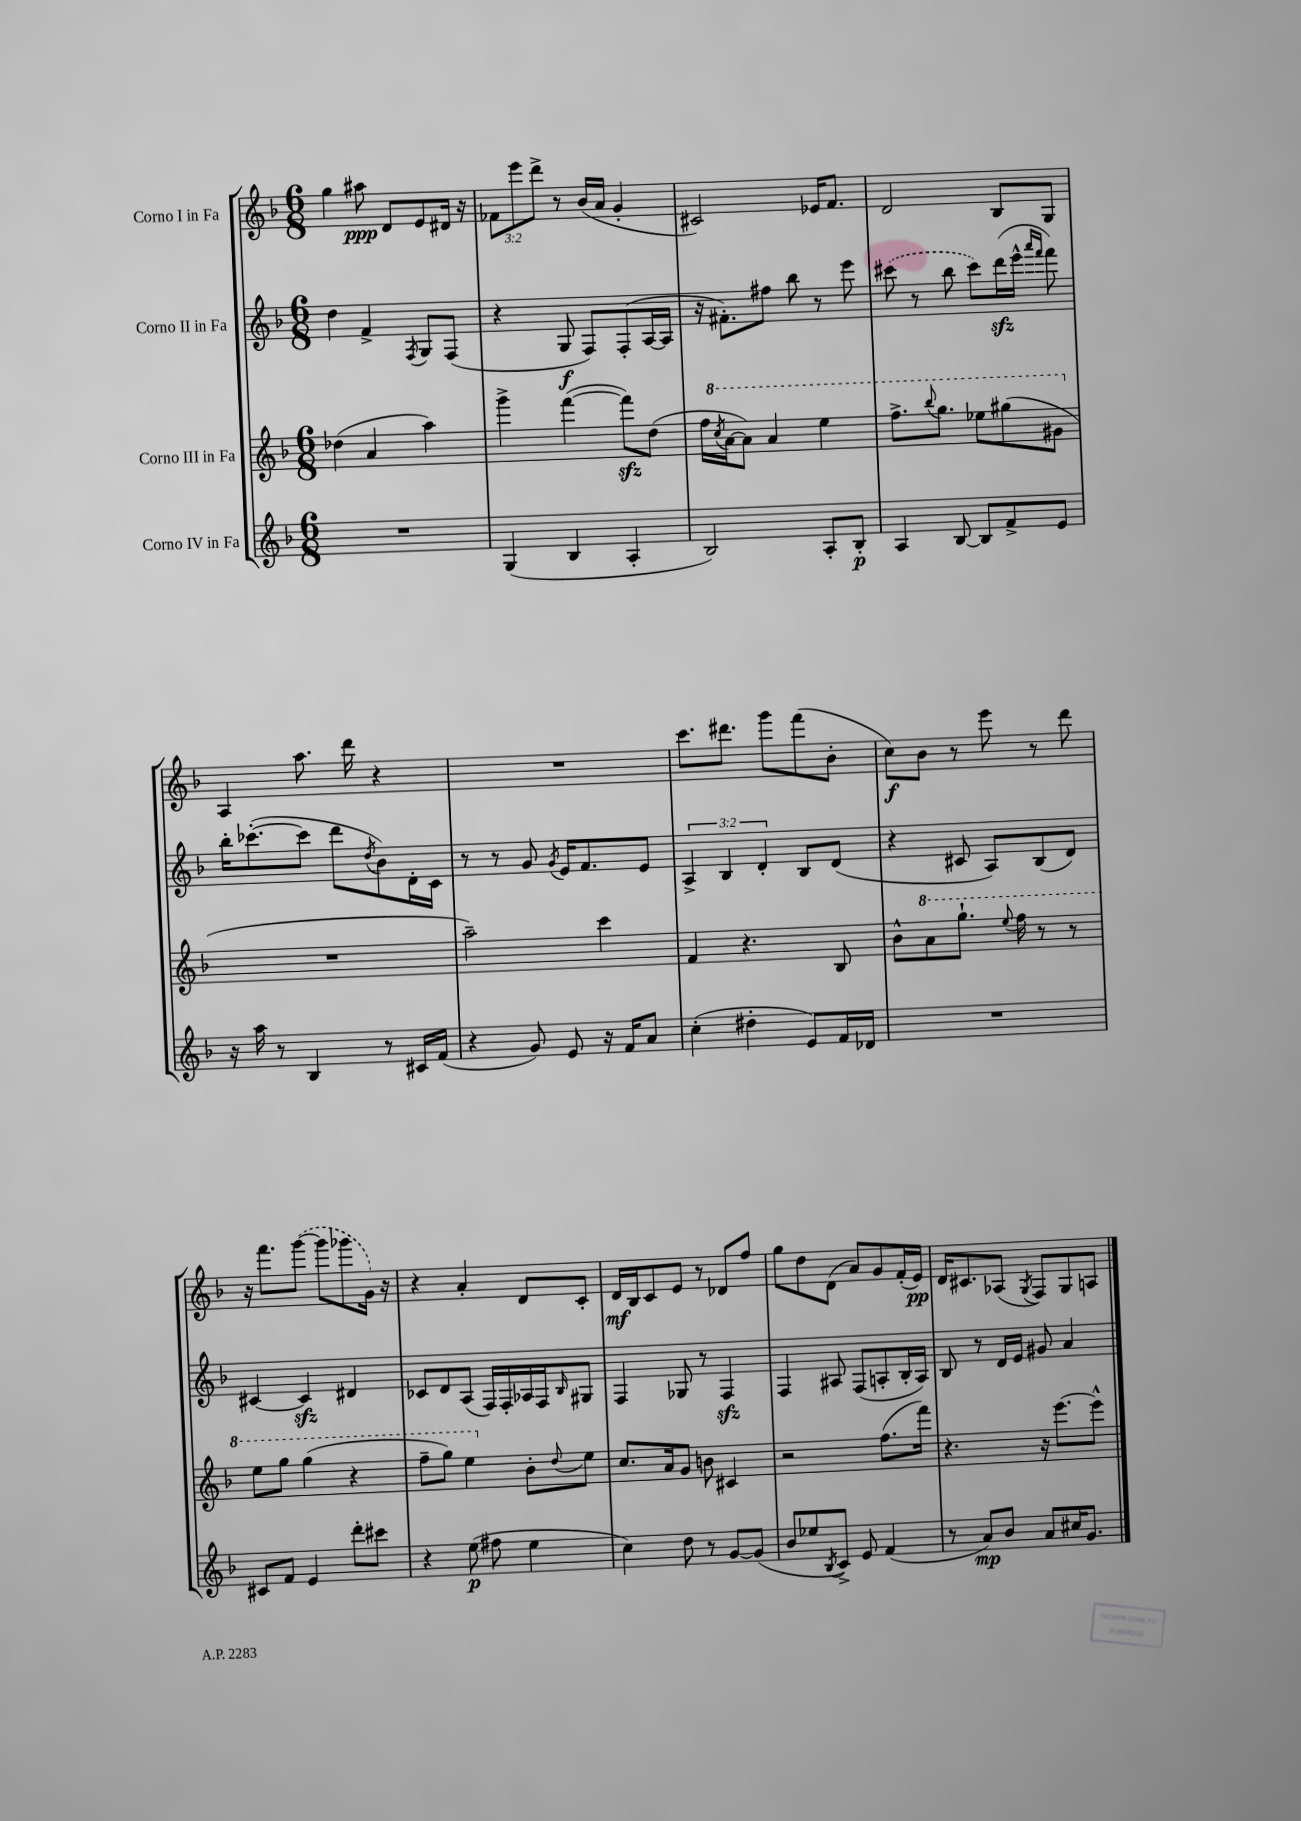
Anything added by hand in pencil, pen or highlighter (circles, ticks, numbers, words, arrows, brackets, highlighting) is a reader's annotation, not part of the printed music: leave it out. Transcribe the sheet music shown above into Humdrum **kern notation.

**kern	**kern	**kern	**kern
*staff4	*staff3	*staff2	*staff1
*clefG2	*clefG2	*clefG2	*clefG2
*k[b-]	*k[b-]	*k[b-]	*k[b-]
*M6/8	*M6/8	*M6/8	*M6/8
2.r	(4dd-	4dd	4gg
.	4a	4f^	8aa#
.	.	.	8d
.	.	8qF	.
.	4aa)	8G	8e
.	.	(8F	16d#
.	.	.	16r
=	=	=	=
(4G	4ggg^	4r	12f-
.	.	.	12eee
.	.	.	12ddd^
4B-	([4fff	8G	8r
.	.	8F)	(16b-
.	.	.	16a
4A'	8fff])	(8F'	4g'
.	(8dd	[16A	.
.	.	16A]	.
=	=	=	=
2B-)	16ff	16r	2c#)
.	8qccc	.	.
.	[16aa	8.f#')	.
.	8aa])	.	.
.	4aa	8ff#	.
.	.	8bb-	.
8A'	4eee	8r	16e-
.	.	.	8.f
8B-'	.	8eee	.
=	=	=	=
4A	8.fff^	(8ccc#	2d
.	.	8r	.
.	8qqbbb-	.	.
.	8.ggg	.	.
[8B-	.	8bb-	.
8B-]	8eee-	8ccc#)	.
8f^	(8ggg#	(16ddd	8B-
.	.	16eee^^	.
.	.	16qqaaa	.
.	.	16qqfff	.
8e	8gg#	8fff)	8G
=	=	=	=
16r	2.r	16bb-'	4A
16aa	.	([8.ccc-'	.
8r	.	.	.
4B-	.	8ccc-]	8.aa
.	.	8ddd	.
.	.	.	16ddd
.	.	8qdd	.
8r	.	8b-)	4r
16c#	.	16d'	.
(16f	.	16c	.
=	=	=	=
4r	2aa~)	8r	2.r
.	.	8r	.
8g)	.	8g	.
.	.	8qg	.
8e	.	16e	.
.	.	8.f	.
16r	4ccc	.	.
16f	.	.	.
8a	.	8e	.
=	=	=	=
(4cc'	4f	6A^	8.ccc
.	.	6B-	.
.	.	.	8.ddd#
4dd#'	4.r	.	.
.	.	6d'	.
.	.	.	8ggg
8e)	.	8B-	(8fff
16f	8B-	(8d	8b-'
16d-	.	.	.
=	=	=	=
2.r	8b-^^	4r	8cc)
.	8aa	.	8b-
.	8.ggg`	8c#	8r
.	.	8A)	8eee
.	8qqeee	.	.
.	16fff	.	.
.	8r	(8B-	8r
.	8r	8d)	8ddd
=	=	=	=
8c#	8eee	[4c#	16r
.	.	.	8.fff
8f	8ggg	.	.
4e	(4ggg	4c#]	([8ggg
.	.	.	8ggg]
8ddd'	4r	4d#	8ggg-
8ccc#	.	.	16g)
.	.	.	16r
=	=	=	=
4r	8fff~	8c-	4r
.	8ggg)	8d	.
(8ee	4eee	(8A	4a'
8ff#	.	16F)	.
.	.	16F'	.
4ee	8b-'	16A-	8d
.	.	16F	.
.	8qqdd	16qqB-	.
.	8ee	8G#	8c'
=	=	=	=
4cc)	8.cc	4F	16d
.	.	.	16B-
.	.	.	8c
.	16a	.	.
8dd	8g	8G-	8e
8r	8b	8r	8r
[8g	4c#	4F	8d-
(8g]	.	.	8ff
=	=	=	=
8b-	2r	4F	8gg
8ee-	.	.	8dd
8qB-	.	.	.
8c^)	.	8A#	(8d
8e	.	(8F	8a)
(4f	(8.ff	8A'	8g
.	.	16B-'	(16f'
.	16fff)	16A)	16e)
=	=	=	=
8r	4.r	8B-	16d
.	.	.	8.c#
8a)	.	8r	.
8b-	.	16d	(8A-
.	.	16e	.
.	.	.	8qG
8a	16r	8g#	8F)
.	[8.eee	.	.
16cc#	.	4a	8G
8.g	.	.	.
.	8eee^^]	.	8A
==	==	==	==
*-	*-	*-	*-
